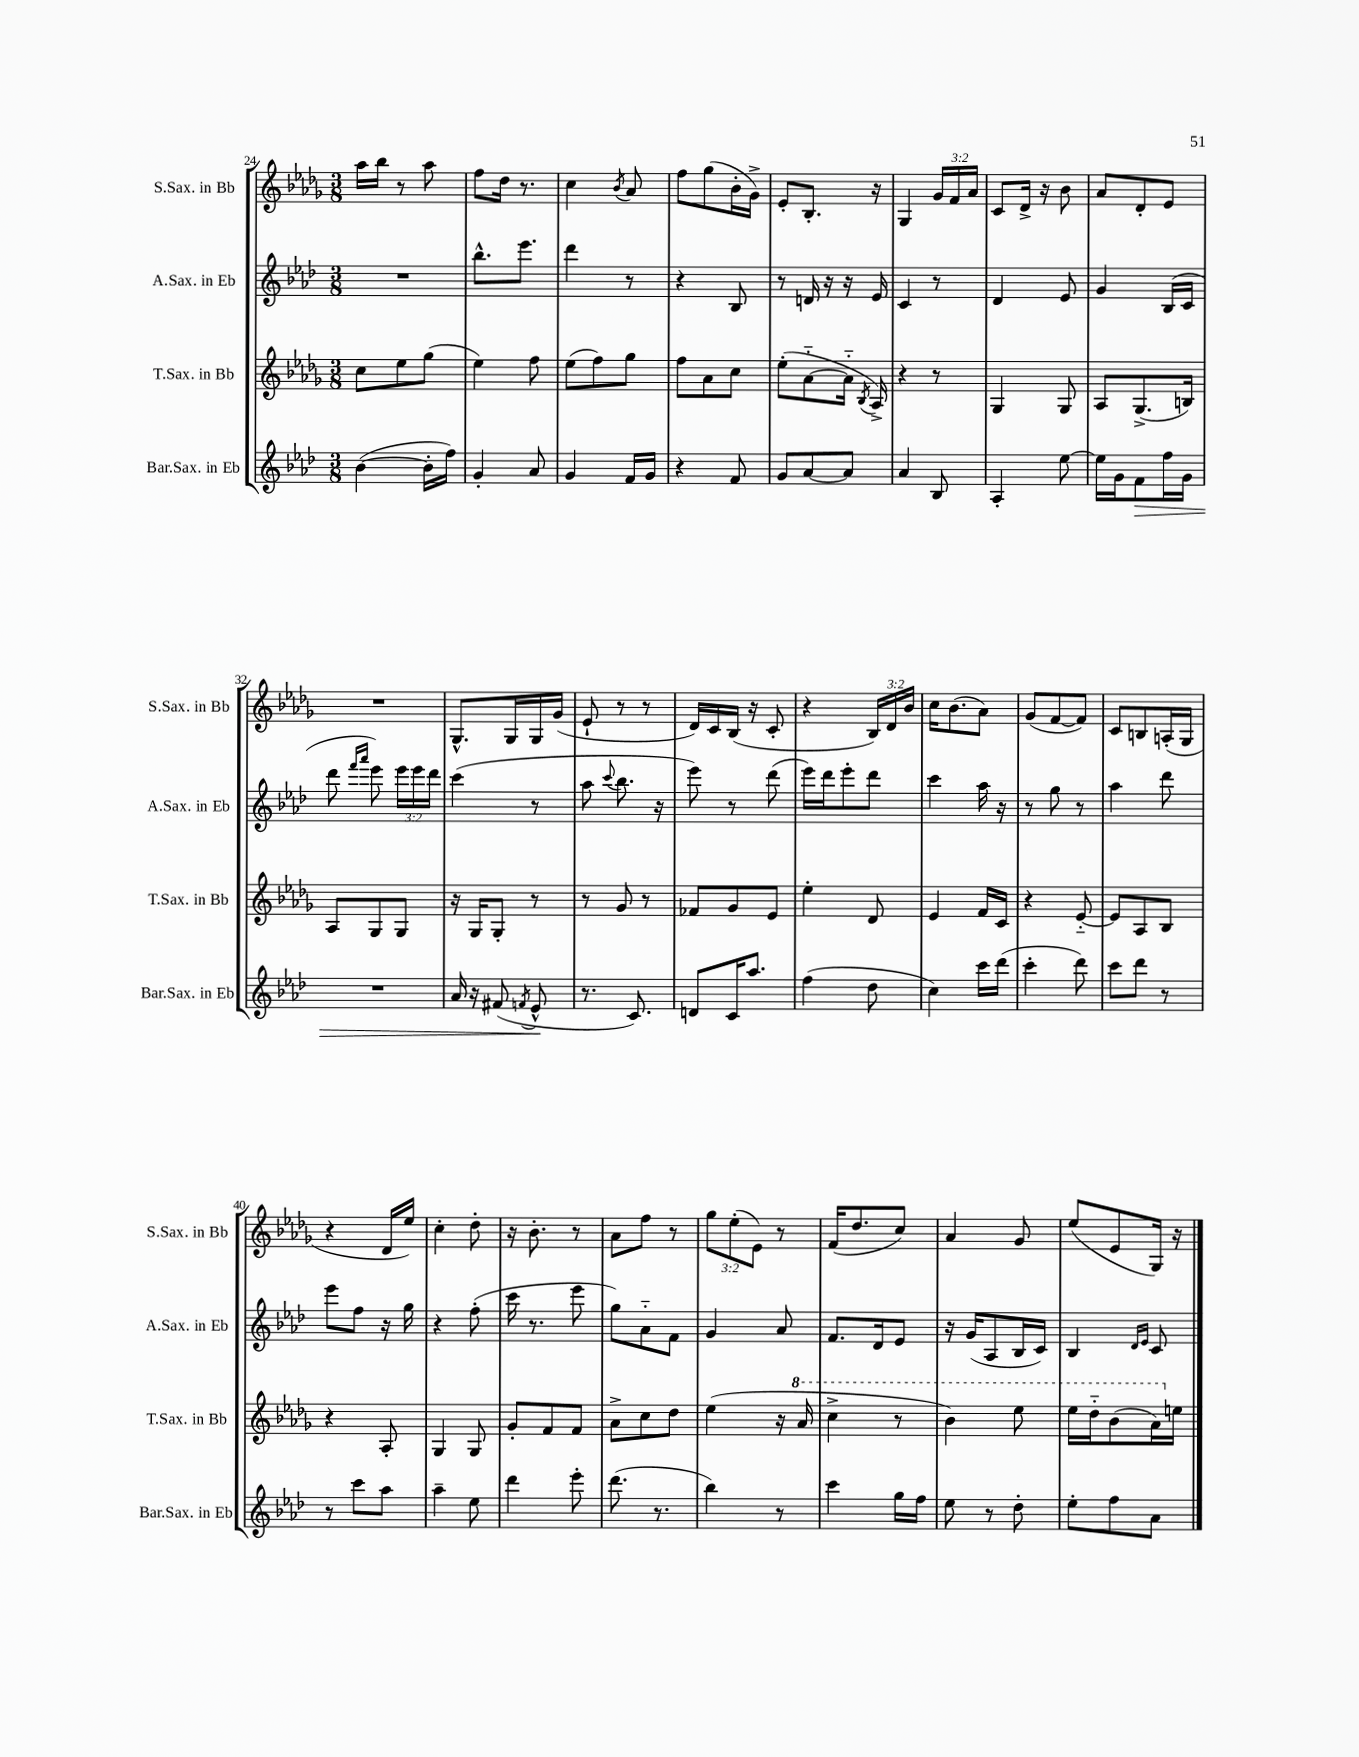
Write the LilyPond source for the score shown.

<<
\new StaffGroup <<
\new Staff = "s0" \with { instrumentName = "S.Sax. in Bb" shortInstrumentName = "S.Sax. in Bb" } {
    \clef treble \key des \major \numericTimeSignature \time 3/8 \override Staff.TupletNumber.text = #tuplet-number::calc-fraction-text
    \autoBeamOff aes''16[ bes''16] r8 aes''8 |
    f''8[ des''16] r8. |
    c''4 \acciaccatura { bes'8 } aes'8 |
    f''8[ ges''8( bes'16-. ges'16]->) |
    ees'8[-. bes8.]-. r16 |
    ges4 \tuplet 3/2 { ges'16[ f'16 aes'16] } |
    c'8[ des'16]-> r16 bes'8 |
    aes'8[ des'8-. ees'8] |
    R4. |
    ges8.[-^ ges16 ges16 ges'16]( |
    ees'8-! r8 r8 |
    des'16[) c'16 bes16]( r16 c'8-. |
    r4 \tuplet 3/2 { bes16[) des'16 bes'16] } |
    c''16[ bes'8.( aes'8]) |
    ges'8[( f'8~ f'8]) |
    c'8[ b8 a16-.( ges16] |
    r4 des'16[ ees''16]) |
    c''4-. des''8-. |
    r16 bes'8.-. r8 |
    aes'8[ f''8] r8 |
    \tuplet 3/2 { ges''8[ ees''8-.( ees'8]) } r8 |
    f'16[( des''8. c''8]) |
    aes'4 ges'8 |
    ees''8[( ees'8 ges16]) r16 \bar "|." |
}
\new Staff = "s1" \with { instrumentName = "A.Sax. in Eb" shortInstrumentName = "A.Sax. in Eb" } {
    \clef treble \key aes \major \numericTimeSignature \time 3/8 \override Staff.TupletNumber.text = #tuplet-number::calc-fraction-text
    \autoBeamOff R4. |
    bes''8.[-^ ees'''8.] |
    des'''4 r8 |
    r4 bes8 |
    r8 d'16 r16 r16 ees'16 |
    c'4 r8 |
    des'4 ees'8 |
    g'4 bes16[( c'16] |
    des'''8 \grace { f'''16[ aes'''16] } ees'''8) \tuplet 3/2 { ees'''16[ ees'''16 des'''16] } |
    c'''4( r8 |
    aes''8 \appoggiatura { c'''8 } bes''8. r16 |
    ees'''8) r8 des'''8( |
    ees'''16[) des'''16 ees'''8-. des'''8] |
    c'''4 aes''16 r16 |
    r8 g''8 r8 |
    aes''4 des'''8 |
    ees'''8[ f''8] r16 g''16 |
    r4 f''8-.( |
    c'''16 r8. ees'''8 |
    g''8[) aes'8-_ f'8] |
    g'4 aes'8 |
    f'8.[ des'16 ees'8] |
    r16 g'16[( aes8 bes16 c'16]) |
    bes4 \grace { des'16[ ees'16] } c'8 \bar "|." |
}
\new Staff = "s2" \with { instrumentName = "T.Sax. in Bb" shortInstrumentName = "T.Sax. in Bb" } {
    \clef treble \key des \major \numericTimeSignature \time 3/8
    \autoBeamOff c''8[ ees''8 ges''8]( |
    ees''4) f''8 |
    ees''8[( f''8) ges''8] |
    f''8[ aes'8 c''8] |
    ees''8[-.( aes'8~-_ aes'16]-_ \acciaccatura { bes8 } aes16->) |
    r4 r8 |
    ges4 ges8 |
    aes8[ ges8.->( b16]) |
    aes8[ ges8 ges8] |
    r16 ges16[ ges8]-. r8 |
    r8 ges'8 r8 |
    fes'8[ ges'8 ees'8] |
    ees''4-. des'8 |
    ees'4 f'16[ c'16] |
    r4 ees'8~-_ |
    ees'8[ aes8 bes8] |
    r4 aes8-. |
    ges4 ges8 |
    ges'8[-. f'8 f'8] |
    aes'8[-> c''8 des''8] |
    ees''4( r16 \ottava #1 aes''16 |
    c'''4-> r8 |
    bes''4) ees'''8 |
    ees'''16[ des'''16-_ bes''8( aes''16) \ottava #0 e''16] \bar "|." |
}
\new Staff = "s3" \with { instrumentName = "Bar.Sax. in Eb" shortInstrumentName = "Bar.Sax. in Eb" } {
    \clef treble \key aes \major \numericTimeSignature \time 3/8
    \autoBeamOff bes'4~( bes'16[-. f''16]) |
    g'4-. aes'8 |
    g'4 f'16[ g'16] |
    r4 f'8 |
    g'8[ aes'8~ aes'8] |
    aes'4 bes8 |
    aes4-. ees''8~ |
    ees''16[ g'16 f'8\> f''16 g'16] |
    R4. |
    aes'16 r16 fis'8( \acciaccatura { f'8 } ees'8-^\! |
    r8. c'8.) |
    d'8[ c'16 aes''8.] |
    f''4( des''8 |
    c''4) c'''16[ des'''16]( |
    c'''4-. des'''8) |
    c'''8[ des'''8] r8 |
    r8 c'''8[ aes''8] |
    aes''4-- ees''8 |
    des'''4 ees'''8-. |
    des'''8.( r8. |
    bes''4) r8 |
    c'''4 g''16[ f''16] |
    ees''8 r8 des''8-. |
    ees''8[-. f''8 aes'8] \bar "|." |
}
>>
>>
\layout { \context { \Score currentBarNumber = #24 } }
